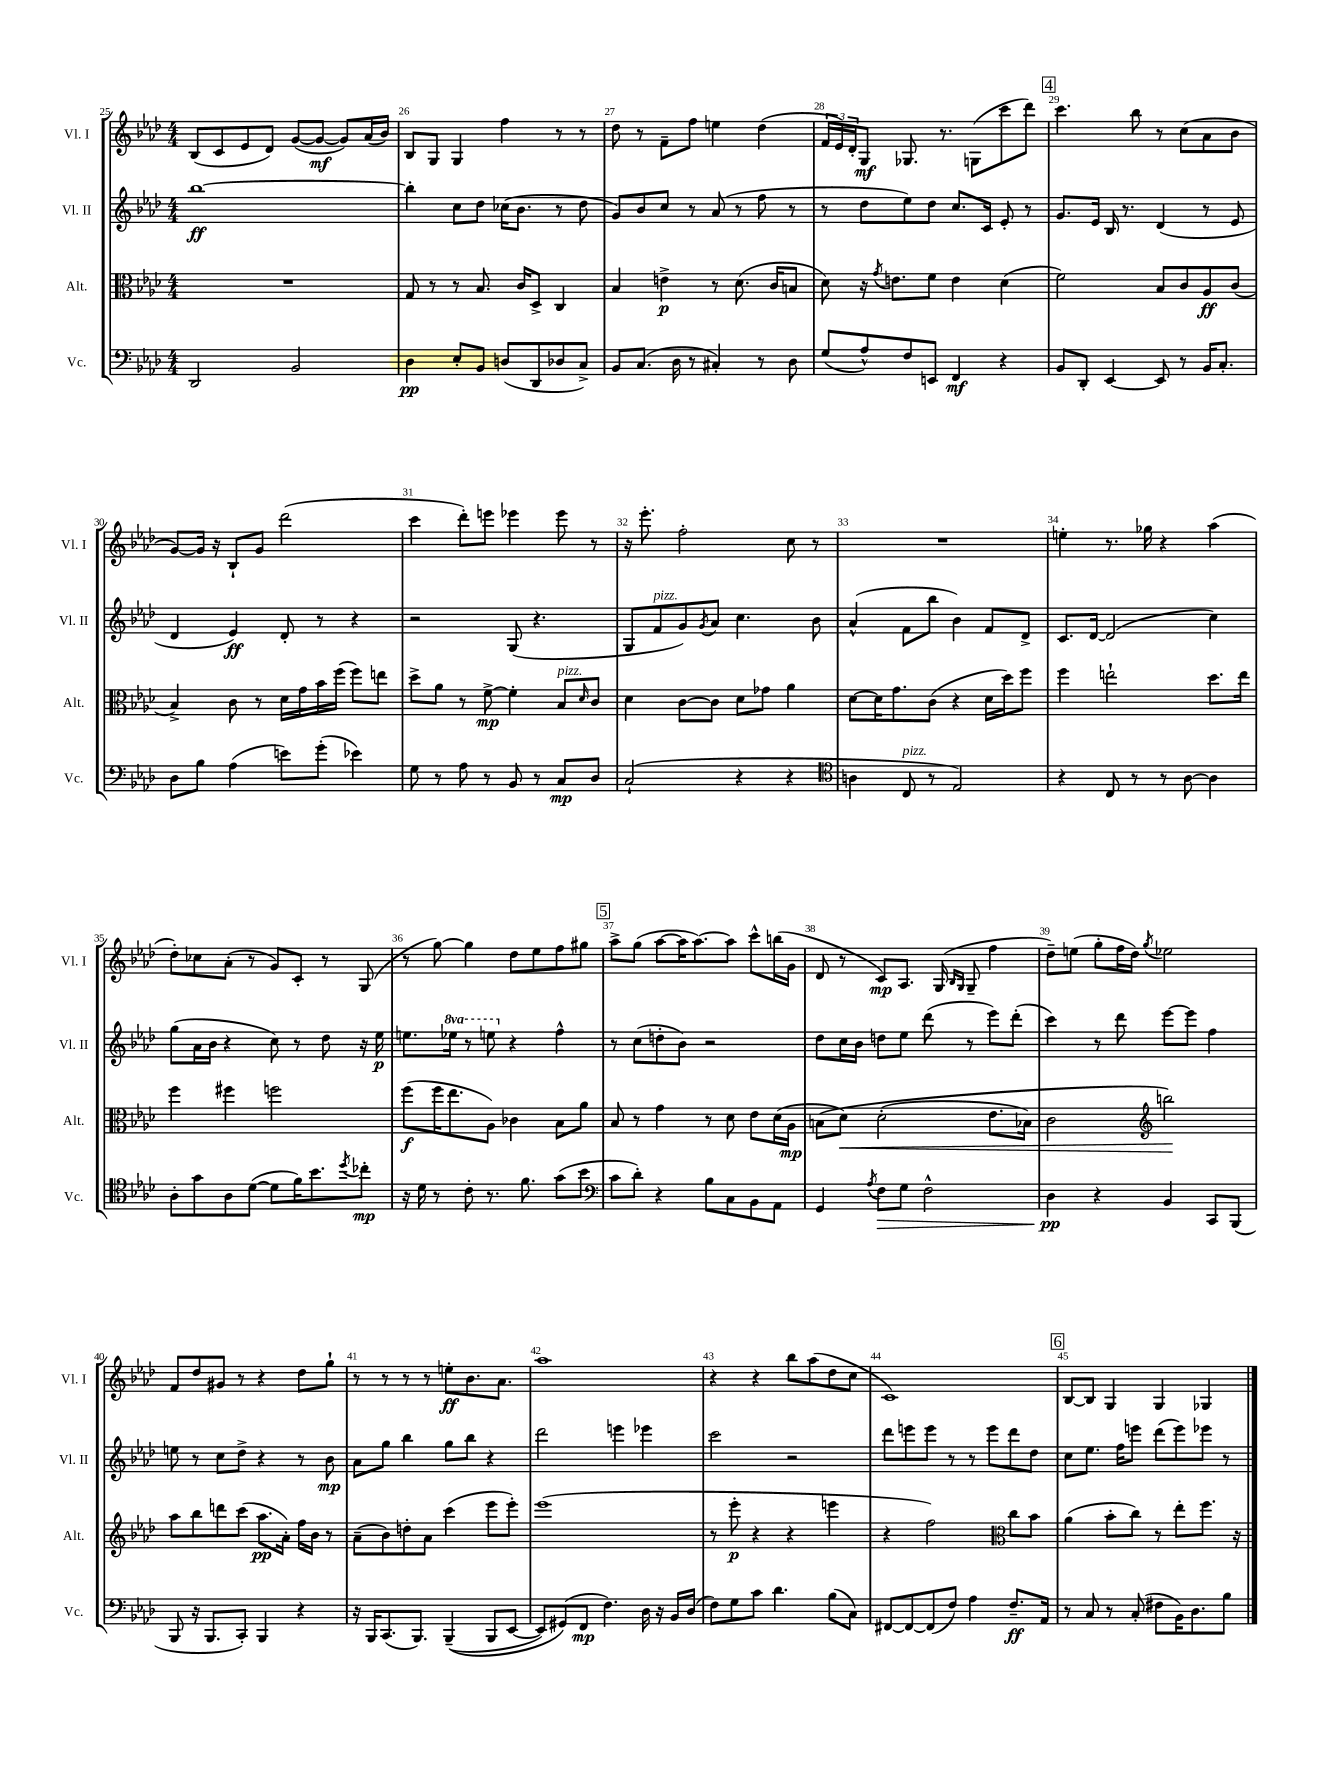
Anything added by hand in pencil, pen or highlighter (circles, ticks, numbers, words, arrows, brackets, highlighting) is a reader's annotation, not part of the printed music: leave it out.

**kern	**kern	**kern	**kern
*staff4	*staff3	*staff2	*staff1
*clefF4	*clefC3	*clefG2	*clefG2
*k[b-e-a-d-]	*k[b-e-a-d-]	*k[b-e-a-d-]	*k[b-e-a-d-]
*M4/4	*M4/4	*M4/4	*M4/4
2DD-/	1r	[1bb-	(8B-/L
.	.	.	8c/
.	.	.	8e-/
.	.	.	8d-/J)
2BB-/	.	.	([8g/L
.	.	.	8g/_J
.	.	.	8g/]L)
.	.	.	(16a-/L
.	.	.	16b-/JJ)
=	=	=	=
4D-\	8G/	4bb-'\]	8B-/L
.	8r	.	8G/J
8E-'/L	8r	8cc\L	4G/
8BB-/J	8.B-/	8dd-\J	.
(8D/L	.	(16cc-\LK	4ff\
.	16c/LK	8.b-\J	.
8DD-/	8D-^/J	.	.
8D-/	4C/	8r	8r
8C^/J)	.	8dd-\	8r
=	=	=	=
8BB-/L	4B-/	8g/L)	8dd-\
(8.C/J	.	8b-/	8r
.	4e^\	8cc/J	8f~\L
16D-\	.	.	.
8r	.	8r	8ff\J
4C#'/)	8r	(8a-/	4ee\
.	(8.d-\	8r	.
8r	.	8ff\	(4dd-\
.	16c/LK	.	.
8D-\	8B/J	8r	.
=	=	=	=
(8G/L	8d-\)	8r	24f/LL
.	.	.	24e-/)
.	.	.	24d-'/J
8A-^^/)	16r	8dd-\L	8G/J
.	8qg/	.	.
.	8.e\L	.	.
8F/	.	8ee-\)	8.G-/
8EE/J	8f\J	8dd-\J	.
.	.	.	8.r
4FF/	4e\	8.cc/L	.
.	.	.	(8G\L
.	.	16c/Jk	.
4r	(4d-\	8e-'/	8ccc\
.	.	8r	8ddd-\J)
=	=	=	=
8BB-/L	2f\)	8.g/L	4.ccc\
8DD-'/J	.	.	.
.	.	16e-/Jk	.
[4EE-/	.	16B-/	.
.	.	8.r	.
.	.	.	8bb-\
8EE-/]	8B-/L	(4d-/	8r
8r	8c/	.	(8cc\L
16BB-/LK	8A-/	8r	8a-\
8.C'/J	.	.	.
.	(8c/J	8e-/	8b-\J
=	=	=	=
8D-\L	4B-^/)	4d-/	[8g/L)
8B-\J	.	.	16g/]Jk
.	.	.	16r
(4A-\	8c\	4e-/)	8B-`/L
.	8r	.	8g/J
8e\L)	16d-\LL	8d-'/	(2ddd-\
.	16g\	.	.
(8g'\J	16b-\	8r	.
.	(16ff\JJ	.	.
4e-\)	8ff\L)	4r	.
.	8ee\J	.	.
=	=	=	=
8G\	8dd-^\L	2r	4ccc\
8r	8a-\J	.	.
8A-\	8r	.	8ddd-'\L)
8r	[8f^\	.	8eee\J
8BB-/	4f'\]	(8G/	4eee-\
8r	.	4.r	.
8C/L	8B-/L	.	8eee-\
.	16qqd-/	.	.
8D-/J	8c/J	.	8r
=	=	=	=
(2C`/	4d-\	8G/L	16r
.	.	.	8.eee-'\
.	.	8f/	.
.	[8c\L	8g/)	2ff'\
.	.	8qg/	.
.	8c\]J	8a-/J	.
4r	8d-\L	4.cc\	.
.	8g-\J	.	.
4r	4a-\	.	8cc\
.	.	8b-\	8r
=	=	=	=
*clefC4	*	*	*
4A\	[8d-\L	(4a-^^/	1r
.	16d-\]K	.	.
.	8.g\	.	.
8C/	.	8f\L	.
8r	(8c\J	8bb-\J	.
2E-/)	4r	4b-\)	.
.	16d-\LL	8f/L	.
.	16dd-\J)	.	.
.	8ff\J	8d-^/J	.
=	=	=	=
4r	4ff\	8.c/L	4ee'\
.	.	[16d-/Jk	.
8C/	2ee`\	(2d-/]	8.r
8r	.	.	.
.	.	.	16gg-\
8r	.	.	4r
[8A-\	.	.	.
4A-\]	8.dd-\L	4cc\)	(4aa-\
.	16ee\Jk	.	.
=	=	=	=
8A-'\L	4ff\	(8gg\L	8dd-'\L)
8g\	.	16a-\L	8cc-\
.	.	16b-\JJ	.
8A-\	4ff#\	4r	(8a-'\J
([8d-\J	.	.	8r
8d-\]L	2ff\	8cc\)	8g/L)
16f\K)	.	8r	8c'/J
8.b-\	.	.	.
.	.	8dd-\	8r
8qdd-/	.	.	.
8cc-'\J	.	16r	(8G/
.	.	16ee-\	.
=	=	=	=
16r	(8ff\L	8.ee\L	8r
16d-\	.	.	.
8r	16ff\K	.	[8gg\)
.	8.ee-\	16eee-\Jk	.
8c'\	.	8r	4gg\]
8.r	8A-\J)	8eee\	.
.	4c-\	4r	8dd-\L
8.f\	.	.	.
.	.	.	8ee-\
(8g\L	8B-\L	4ff^^\	8ff\
8b-\J	8a-\J	.	8gg#\J
=	=	=	=
*clefF4	*	*	*
8c\L	8B-/	8r	8aa-^\L
8d-'\J)	8r	(8cc\L	(8gg\J
4r	4g\	8dd'\	[8aa-\L
.	.	8b-\J)	16aa-\]K
.	.	.	[8.aa-\)
8B-\L	8r	2r	.
8C\	8d-\	.	8aa-\]J
8BB-\	8e-\L	.	8ccc^^\L
8AA-\J	(16d-\L	.	(16bb\L
.	16A-\JJ	.	16g\JJ
=	=	=	=
4GG/	&(8B\L	8dd-\L	8d-/
.	8d-\J)	16cc\L	8r
.	.	16b-\JJ	.
8qA-/	.	.	.
8F\L	(2d-'\	8dd\L	8c/L)
8G\J	.	8ee-\J	8.A-/J
2F^^\	.	(8ddd-\	.
.	.	.	(16G/
.	.	.	16qqB-/LL
.	.	.	16qqG/JJ
.	.	8r	8G~/
.	8.e-\L	8eee-\L)	4ff\
.	.	(8ddd-'\J	.
.	16B-\Jk)	.	.
=	=	=	=
4D-\	2c\	4ccc\)	8dd-~\L)
.	.	.	(8ee\J
4r	.	8r	8gg'\L
.	.	8ddd-\	16ff\L
.	.	.	16dd-\JJ)
*	*clefG2	*	*
.	.	.	8qgg/
4BB-/	2bb\&)	[8eee-\L	2ee-\
.	.	8eee-\]J	.
8CC/L	.	4ff\	.
(8BBB-/J	.	.	.
=	=	=	=
8BBB-/	8aa-\L	8ee\	8f/L
16r	8bb-\	8r	8dd-/
8.BBB-/L	.	.	.
.	8ddd\	8cc\L	8g#/J
8CC'/J)	(8ccc\J	8dd-^\J	8r
4BBB-/	8.aa-\L	4r	4r
.	16a-'\Jk)	.	.
4r	16ff\LL	8r	8dd-\L
.	16b-\JJ	.	.
.	8r	8b-\	8gg`\J
=	=	=	=
16r	(8a-~\L	8a-\L	8r
16BBB-/LK	.	.	.
(8.CC/	8b-\)	8gg\J	8r
.	8dd'\	4bb-\	8r
8.BBB-/J)	.	.	.
.	8a-\J	.	8r
&((4BBB-~/	(4ccc\	8gg\L	8ee'\L
.	.	8bb-\J	8.b-\
8BBB-/L	8eee-\L	4r	.
.	.	.	8.a-\J
[8EE-/J	8eee-'\J)	.	.
=	=	=	=
8EE-/]L)	(1eee-	2ddd-\	1aa-
(8GG#/&)	.	.	.
8FF/J	.	.	.
4.F\)	.	.	.
.	.	4eee\	.
16D-\	.	4eee-\	.
16r	.	.	.
16BB-/LL	.	.	.
(16D-/JJ	.	.	.
=	=	=	=
8F\L)	8r	2ccc\	4r
8G\	8eee-'\	.	.
8c\J	4r	.	4r
4.d-\	.	.	.
.	4r	2r	8bb-\L
.	.	.	(8aa-\
(8B-\L	4eee\	.	8dd-\
8C\J)	.	.	8cc\J
=	=	=	=
[8FF#/L	4r	8ddd-\L	1c)
8FF#/_	.	8eee\	.
(8FF#/]	2ff\)	8eee\J	.
8F/J)	.	8r	.
4A-\	.	8r	.
.	.	8eee\L	.
*	*clefC3	*	*
8.F~/L	8cc\L	8ddd-\	.
.	8b-\J	8dd-\J	.
16AA-/Jk	.	.	.
=	=	=	=
8r	(4a-\	8cc\L	[8B-/L
8C/	.	8.ee-\J	8B-/]J
8r	8b-'\L	.	4G/
.	.	16ff\LK	.
(8C'/	8cc\J)	8eee\J	.
8F#\L	8r	(8ddd-\L	4G/
16BB-\K)	8ee-'\L	8eee\)	.
8.D-\	.	.	.
.	8.ff\J	8eee-\J	4G-/
8B-\J	.	8r	.
.	16r	.	.
==	==	==	==
*-	*-	*-	*-
